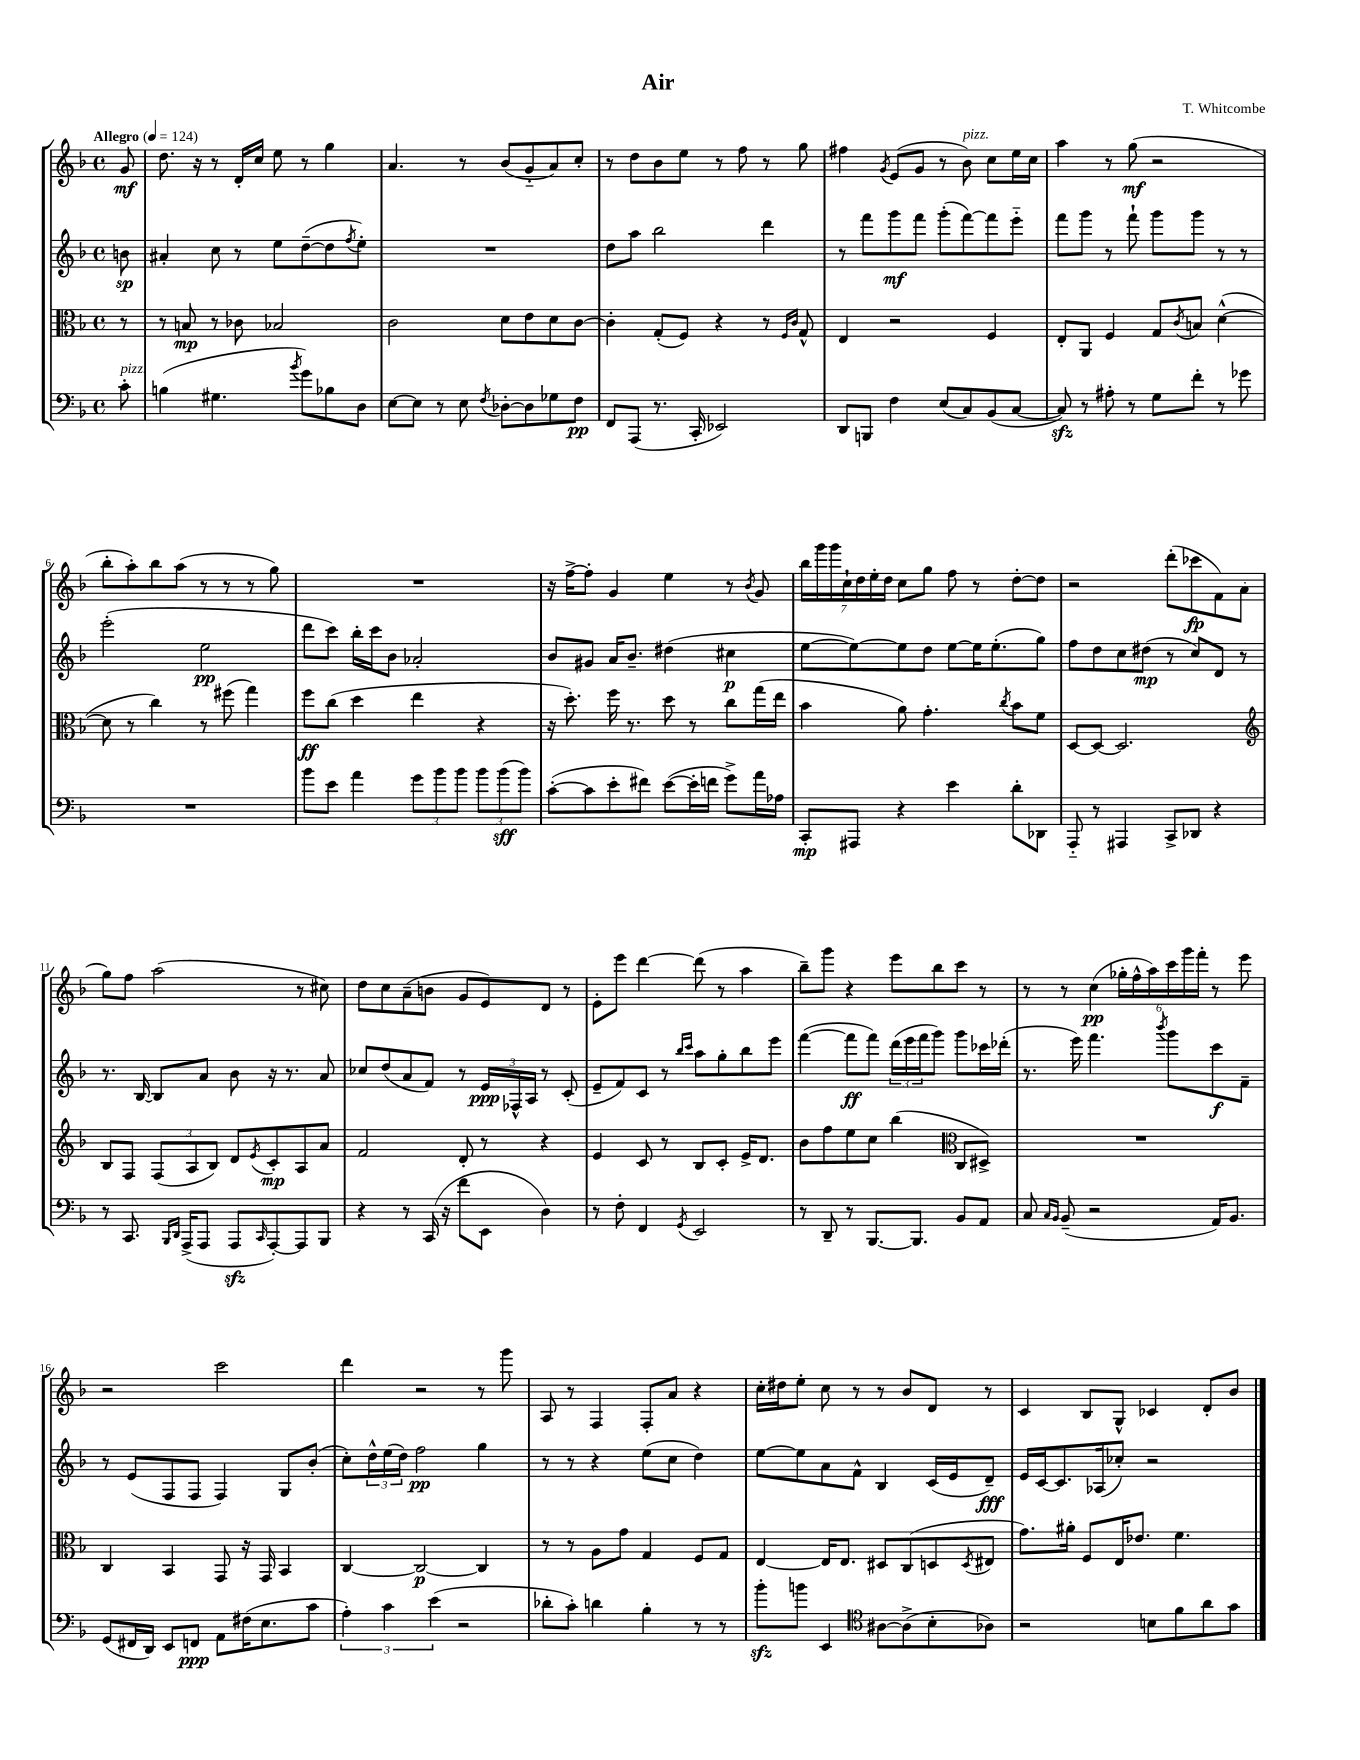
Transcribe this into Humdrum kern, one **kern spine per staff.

**kern	**kern	**kern	**kern
*staff4	*staff3	*staff2	*staff1
*clefF4	*clefC3	*clefG2	*clefG2
*k[b-]	*k[b-]	*k[b-]	*k[b-]
*M4/4	*M4/4	*M4/4	*M4/4
*met(c)	*met(c)	*met(c)	*met(c)
*MM124	*MM124	*MM124	*MM124
8c'	8r	8b	8g
=	=	=	=
(4B	8r	4a#'	8.dd
.	8B	.	.
.	.	.	16r
4.G#	8r	8cc	8r
.	8c-	8r	16d'
.	.	.	16cc
.	2B-	8ee	8ee
8qb-	.	.	.
8g)	.	([8dd~	8r
8B-	.	8dd]	4gg
.	.	8qff	.
8D	.	8ee')	.
=	=	=	=
[8E	2c	1r	4.a
8E]	.	.	.
8r	.	.	.
8E	.	.	8r
8qF	.	.	.
[8D-'	8d	.	(8b-
8D-]	8e	.	8g'~
8G-	8d	.	8a)
8F	[8c	.	8cc'
=	=	=	=
8FF	4c']	8dd	8r
(8AAA	.	8aa	8dd
8.r	(8G'	2bb-	8b-
.	8F)	.	8ee
16CC'	.	.	.
2EE-)	4r	.	8r
.	.	.	8ff
.	8r	4ddd	8r
.	16qqF	.	.
.	16qqc	.	.
.	8G^^	.	8gg
=	=	=	=
8DD	4E	8r	4ff#
8BBB	.	8fff	.
.	.	.	8qg
4F	2r	8ggg	(8e
.	.	8fff	8g
(8E	.	(8ggg'	8r
8C)	.	[8fff)	8b-)
(8BB-	4F	8fff]	8cc
[8C	.	8eee'~	16ee
.	.	.	16cc
=	=	=	=
8C])	8E'	8fff	4aa
8r	8AA	8ggg	.
8A#'	4F	8r	8r
8r	.	8fff`	(8gg
8G	8G	8ggg	2r
.	8qc	.	.
8f'	8B	8ggg	.
8r	([4d^^	8r	.
8g-	.	8r	.
=	=	=	=
1r	8d]	(2eee'	8bb-'
.	8r	.	8aa')
.	4cc)	.	8bb-
.	.	.	(8aa
.	8r	2ee	8r
.	(8ff#	.	8r
.	4gg)	.	8r
.	.	.	8gg)
=	=	=	=
8b-	8ff	8ddd	1r
8e	(8cc	8ccc)	.
4a	4dd	16bb-'	.
.	.	16ccc	.
.	.	8b-	.
12g	4ee	2a-'	.
12b-	.	.	.
12b-	.	.	.
12b-	4r	.	.
(12b-	.	.	.
12b-)	.	.	.
=	=	=	=
([8c'	16r	8b-	16r
.	8.dd')	.	[16ff^
8c]	.	8g#	8ff']
8e'	16ff	16a	4g
.	8.r	8.b-~	.
8f#)	.	.	.
([8e	8dd	(4dd#	4ee
16e']	8r	.	.
16f	.	.	.
8g^)	8cc	4cc#	8r
.	.	.	8qb-
16a	(16gg	.	8g
16A-	16ee	.	.
=	=	=	=
8CC'	4b-	[8ee	28bb-
.	.	.	28ggg
.	.	.	28ggg
.	.	.	28cc`
8AAA#	.	8ee_)	.
.	.	.	28dd
.	.	.	28ee'
.	.	.	28dd
4r	8a)	8ee]	8cc
.	4.g'	8dd	8gg
4e	.	[8ee	8ff
.	.	16ee]	8r
.	.	(8.ee'	.
.	8qcc	.	.
8d'	8b-	.	[8dd'
8DD-	8f	8gg)	8dd]
=	=	=	=
8AAA'~	[8D	8ff	2r
8r	8D_	8dd	.
4AAA#	2.D]	8cc	.
.	.	(8dd#	.
8CC^	.	8r	(8ddd'
8DD-	.	8cc)	8ccc-
4r	.	8d	8f)
.	.	8r	(8a
=	=	=	=
*	*clefG2	*	*
8r	8B-	8.r	8gg)
8.CC	8F	.	8ff
.	.	[16B-	.
.	(12F	8B-]	(2aa
16qqBBB-	.	.	.
16qqDD	.	.	.
(16AAA^	.	.	.
.	12A	.	.
8AAA	.	8a	.
.	12B-)	.	.
8AAA	8d	8b-	.
16qqCC	8qe	.	.
[8AAA')	8c'	16r	.
.	.	8.r	.
8AAA]	8A	.	8r
8BBB-	8a	8a	8cc#)
=	=	=	=
4r	2f	8cc-	8dd
.	.	(8dd	8cc
8r	.	8a	(8a~
(16CC	.	8f)	8b
16r	.	.	.
8f	8d'	8r	8g
8EE	8r	24e	8e)
.	.	24F-^^	.
.	.	24A	.
4D)	4r	8r	8d
.	.	(8c'	8r
=	=	=	=
8r	4e	8e~	8e'
8F'	.	8f)	8eee
4FF	8c	8c	[4ddd
.	8r	8r	.
.	.	16qqbb-	.
8qGG	.	16qqccc	.
2EE	8B-	8aa	(8ddd]
.	8c'	8gg'	8r
.	16e^	8bb-	4aa
.	8.d	.	.
.	.	8eee	.
=	=	=	=
8r	8b-	([4fff	8bb-~)
8DD~	8ff	.	8ggg
8r	8ee	8fff]	4r
[8.BBB-	8cc	8fff)	.
.	(4bb-	(24ddd	8eee
.	.	24eee	.
8.BBB-]	.	.	.
.	.	24fff	.
.	.	8ggg)	8bb-
*	*clefC3	*	*
8BB-	8C	8ggg	8ccc
8AA	8D#^)	16ccc-	8r
.	.	(16ddd-'	.
=	=	=	=
8C	1r	8.r	8r
16qqC	.	.	.
16qqBB-	.	.	.
(8BB-~	.	.	8r
.	.	16eee)	.
2r	.	4.fff	(4cc
.	.	.	24gg-'
.	.	.	24ff^^
.	.	.	24aa)
.	.	8qbbb-	.
.	.	8ggg	24ccc
.	.	.	24ggg
.	.	.	24fff'
16AA)	.	8ccc	8r
8.BB-	.	.	.
.	.	8f~	8eee
=	=	=	=
(8GG	4C	8r	2r
16FF#	.	(8e	.
16DD)	.	.	.
8EE	4BB-	8F	.
8FF	.	8F	.
8AA	8GG	4F)	2ccc
(16F#	16r	.	.
8.E	16GG	.	.
.	4BB-	8G	.
8c	.	(8b-'	.
=	=	=	=
6A')	[4C	8cc')	4ddd
.	.	24dd^^	.
6c	.	(24ee	.
.	.	24dd)	.
.	2C_	2ff	2r
(6e	.	.	.
2r	.	.	.
.	4C]	4gg	8r
.	.	.	8ggg
=	=	=	=
8d-'	8r	8r	8A
8c')	8r	8r	8r
4d	8A	4r	4F
.	8g	.	.
4B-'	4G	(8ee	8F'
.	.	8cc	8a
8r	8F	4dd)	4r
8r	8G	.	.
=	=	=	=
8b-'	[4E	[8ee	16cc'
.	.	.	16dd#
8b	.	8ee]	8ee'
4EE	16E]	8a	8cc
.	8.E	.	.
.	.	8f^^	8r
*clefC4	*	*	*
[8A#	8D#	4B-	8r
(8A#^]	(8C	.	8b-
8B-'	8D	(16c	8d
.	.	16e	.
.	8qD	.	.
8A-)	8E#	8d~)	8r
=	=	=	=
2r	8.g)	16e	4c
.	.	[16c	.
.	.	8.c]	.
.	16a#'	.	.
.	8F	.	8B-
.	.	(16A-	.
.	16E	8cc-')	8G^^
.	8.e-	.	.
8B	.	2r	4c-
8f	4.f	.	.
8a	.	.	8d'
8g	.	.	8b-
==	==	==	==
*-	*-	*-	*-
